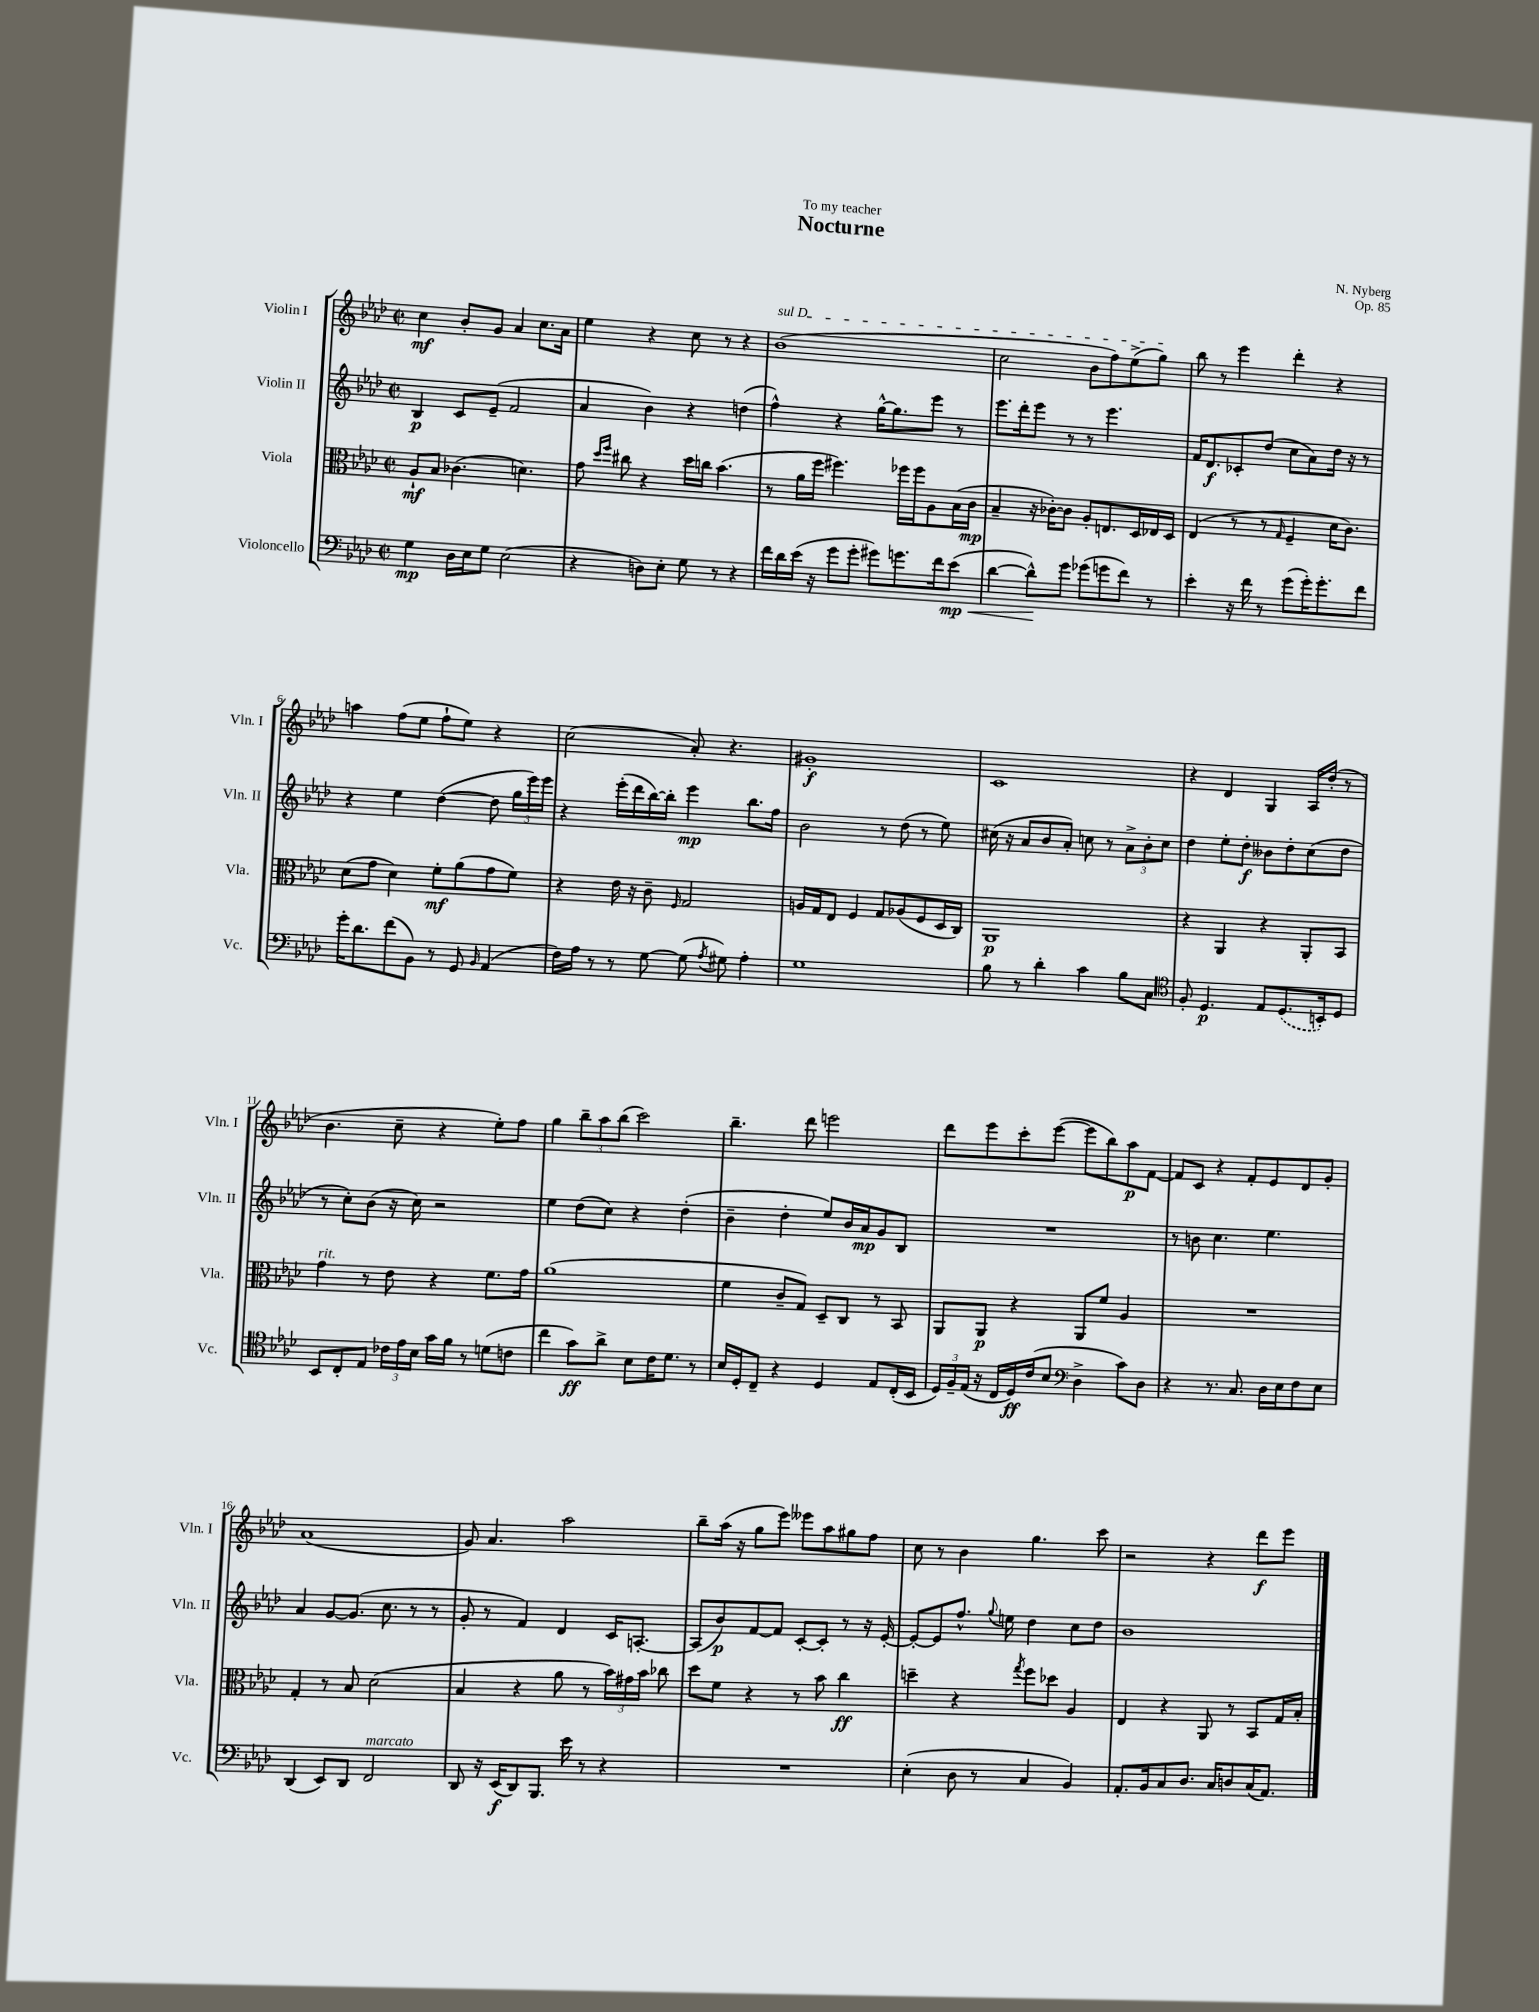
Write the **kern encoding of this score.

**kern	**dynam	**kern	**dynam	**kern	**dynam	**kern	**dynam
*part4	*part4	*part3	*part3	*part2	*part2	*part1	*part1
*staff4	*staff4	*staff3	*staff3	*staff2	*staff2	*staff1	*staff1
*I"Violoncello	*	*I"Viola	*	*I"Violin II	*	*I"Violin I	*
*I'Vc.	*	*I'Vla.	*	*I'Vln. II	*	*I'Vln. I	*
*clefF4	*	*clefC3	*	*clefG2	*	*clefG2	*
*k[b-e-a-d-]	*	*k[b-e-a-d-]	*	*k[b-e-a-d-]	*	*k[b-e-a-d-]	*
*M2/2	*	*M2/2	*	*M2/2	*	*M2/2	*
*met(c|)	*	*met(c|)	*	*met(c|)	*	*met(c|)	*
=1	=1	=1	=1	=1	=1	=1	=1
4G\	mp	8A-`/L	mf	4B-/	p	4cc\	mf
.	.	8B-/J	.	.	.	.	.
16D-\LL	.	(4.c-X\	.	8c/L	.	8b-'/L	.
16E-\J	.	.	.	.	.	.	.
8G\J	.	.	.	(8e-~/J	.	8g/J	.
(2E-\	.	.	.	2f/	.	4a-/	.
.	.	4.dn\)	.	.	.	.	.
.	.	.	.	.	.	8.cc\L	.
.	.	.	.	.	.	16a-\Jk	.
=2	=2	=2	=2	=2	=2	=2	=2
4r	.	8g\	.	4a-/	.	4ee-\	.
.	.	16qqdd-/LL	.	.	.	.	.
.	.	16qqff/JJ	.	.	.	.	.
.	.	8cc#X\	.	.	.	.	.
8Dn\L)	.	4r	.	4b-\)	.	4r	.
8E-'\J	.	.	.	.	.	.	.
8G\	.	16dd-\LL	.	4r	.	8cc\	.
.	.	16ccn\JJ	.	.	.	.	.
8r	.	(4.b-\	.	.	.	8r	.
4r	.	.	.	(4ddn\	.	4r	.
=3	=3	=3	=3	=3	=3	=3	=3
!	!	!	!	!	!	!LO:TX:a:i:t=sul D	!
16f\LL	.	8r	.	4ff^^\)	.	(1b-	.
16d-\	.	.	.	.	.	.	.
(16e-\JJ	.	16a-\LL	.	.	.	.	.
16r	.	16ff\JJ	.	.	.	.	.
8g\L	.	4.ff#X\)	.	4r	.	.	.
8g'\J	.	.	.	.	.	.	.
8g#X\L)	.	.	.	[16gg^^\KL	.	.	.
.	.	.	.	8.gg\]	.	.	.
8.gn\	.	16ff-X\LL	.	.	.	.	.
.	.	16ff-\J	.	.	.	.	.
.	.	8A-\	.	8eee-\J	.	.	.
16f\k	.	.	.	.	.	.	.
!	!LO:HP:b	!	!	!	!	!	!
(8e-\J	< mp	(16B-\L	.	8r	.	.	.
.	.	16c\JJ	mp	.	.	.	.
=4	=4	=4	=4	=4	=4	=4	=4
[4d-\	.	4B-~/	.	8.eee-\L	.	2cc\	.
.	.	.	.	16ddd-'\k	.	.	.
8d-^^\L])	.	16r	.	8eee-\J	.	.	.
.	.	[16c-X'\KL)	.	.	.	.	.
8g\J	[	8c-\J]	.	8r	.	.	.
(8g-X\L	.	8A-'/L	.	8r	.	8b-\L	.
8gn\	.	8.En/	.	4.eee-\	.	8ff\)	.
8f\J)	.	.	.	.	.	(8ee-^\	.
.	.	16D-/L	.	.	.	.	.
8r	.	16E-X/	.	.	.	8gg\J)	.
.	.	16D-/JJ	.	.	.	.	.
=5	=5	=5	=5	=5	=5	=5	=5
4e-'\	.	(4E-/	.	16f/KL	.	8bb-\	.
.	.	.	.	8.d-/	f	.	.
.	.	.	.	.	.	8r	.
16r	.	8r	.	8c-X'/	.	4eee-\	.
16f\	.	.	.	.	.	.	.
8r	.	8r	.	(8dd-/J	.	.	.
.	.	16qqG/	.	.	.	.	.
(8g\L	.	4F~/	.	8cc\L	.	4ddd-'\	.
16g'\K)	.	.	.	8a-\)	.	.	.
8.g'\	.	.	.	.	.	.	.
.	.	16d-\KL	.	16dd-\Jk	.	4r	.
.	.	8.c\J)	.	16r	.	.	.
8f\J	.	.	.	8r	.	.	.
!!LO:LB:g=z
=6	=6	=6	=6	=6	=6	=6	=6
16g'\KL	.	(8d-\L	.	4r	.	4aan\	.
8.d-\	.	.	.	.	.	.	.
.	.	8g\J	.	.	.	.	.
(8f\	.	4d-\)	.	4ee-\	.	(8ff\L	.
8BB-\J)	.	.	.	.	.	8ee-\J	.
8r	.	8f'\L	mf	([4dd-\	.	8ff`\L	.
8GG/	.	(8a-\	.	.	.	8ee-\J)	.
16qqBB-/	.	.	.	.	.	.	.
(4AA-/	.	8g\	.	8dd-\]	.	4r	.
.	.	8f\J)	.	24gg\LL	.	.	.
.	.	.	.	24eee-\)	.	.	.
.	.	.	.	24eee-\JJ	.	.	.
=7	=7	=7	=7	=7	=7	=7	=7
16F\LL)	.	4r	.	4r	.	(2cc\	.
16A-\JJ	.	.	.	.	.	.	.
8r	.	.	.	.	.	.	.
8r	.	16e-\	.	(16eee-'\LL	.	.	.
.	.	16r	.	16ddd-\	.	.	.
[8G\	.	8c~\	.	[16bb-\)	.	.	.
.	.	.	.	16bb-'\JJ]	.	.	.
.	.	16qqF/	.	.	.	.	.
(8G\]	.	2G/	.	4eee-\	mp	8a-'/)	.
8qA-/	.	.	.	.	.	.	.
8G#X\)	.	.	.	.	.	4.r	.
4A-'\	.	.	.	8.bb-\L	.	.	.
.	.	.	.	16ff\Jk	.	.	.
=8	=8	=8	=8	=8	=8	=8	=8
1G	.	16An/LL	.	2b-\	.	1g#X'	f
.	.	16G/J	.	.	.	.	.
.	.	8E-/J	.	.	.	.	.
.	.	4F/	.	.	.	.	.
.	.	8G/L	.	8r	.	.	.
.	.	(8A-X/	.	(8dd-\	.	.	.
.	.	8F/	.	8r	.	.	.
.	.	16D-/L	.	8ee-\)	.	.	.
.	.	16C/JJ)	.	.	.	.	.
=9	=9	=9	=9	=9	=9	=9	=9
8B-\	.	1AA-	p	(16cc#X\	.	1c	.
.	.	.	.	16r	.	.	.
8r	.	.	.	8a-/L	.	.	.
4d-'\	.	.	.	8b-/	.	.	.
.	.	.	.	8a-'/J)	.	.	.
4c\	.	.	.	8ccn\	.	.	.
.	.	.	.	8r	.	.	.
8B-\L	.	.	.	12a-^\L	.	.	.
.	.	.	.	12b-'\	.	.	.
8C\J	.	.	.	.	.	.	.
.	.	.	.	12cc\J	.	.	.
=10	=10	=10	=10	=10	=10	=10	=10
*clefC4	*	*	*	*	*	*	*
8F'/	.	4r	.	4dd-\	.	4r	.
4.D-/	p	.	.	.	.	.	.
.	.	4AA-/	.	8ee-'\L	.	4d-/	.
.	.	.	.	8dd-'\J	f	.	.
8E-/L	.	4r	.	8b--X\L	.	4G/	.
(8.D-/	.	.	.	8dd-'\	.	.	.
.	.	8AA-'/L	.	(8cc\	.	16A-/LL	.
16BBn'/k)	.	.	.	.	.	(16dd-'/JJ	.
8D-/J	.	8BB-/J	.	8dd-\J	.	8r	.
!!LO:LB:g=z
=11	=11	=11	=11	=11	=11	=11	=11
!	!	!LO:TX:a:i:t=rit.	!	!	!	!	!
8BB-/L	.	4g\	.	8r	.	4.b-\	.
8C'/	.	.	.	8cc'\L)	.	.	.
8E-/J	.	8r	.	(8b-\J	.	.	.
24c-X\LL	.	8e-\	.	16r	.	8cc~\	.
24e-\	.	.	.	.	.	.	.
.	.	.	.	16cc\)	.	.	.
24B-\JJ	.	.	.	.	.	.	.
16g\LL	.	4r	.	2r	.	4r	.
16f\JJ	.	.	.	.	.	.	.
8r	.	.	.	.	.	.	.
(8dn\L	.	8.f\L	.	.	.	8ee-'\L)	.
8cn\J	.	.	.	.	.	8ff\J	.
.	.	16g\Jk	.	.	.	.	.
=12	=12	=12	=12	=12	=12	=12	=12
4cc\	.	(1a-	.	4ee-\	.	4gg\	.
8g\L)	ff	.	.	(8dd-\L	.	12bb-~\L	.
.	.	.	.	.	.	12aa-\	.
8a-^\J	.	.	.	8cc\J)	.	.	.
.	.	.	.	.	.	(12bb-\J	.
8B-\L	.	.	.	4r	.	2ccc\)	.
16c\K	.	.	.	.	.	.	.
8.d-\J	.	.	.	.	.	.	.
.	.	.	.	(4dd-'\	.	.	.
8r	.	.	.	.	.	.	.
=13	=13	=13	=13	=13	=13	=13	=13
16B-/LL	.	4f\	.	4b-~\	.	4.bb-~\	.
16D-'/J	.	.	.	.	.	.	.
8C~/J	.	.	.	.	.	.	.
4r	.	8c~/L	.	4dd-'\	.	.	.
.	.	8G/J)	.	.	.	8ddd-\	.
4D-/	.	8D-~/L	.	8ee-/L)	.	2eeen\	.
.	.	8C/J	.	16b-/L	.	.	.
.	.	.	.	16a-/J	mp	.	.
8E-/L	.	8r	.	8g/	.	.	.
(16C'/L	.	8BB-/	.	8B-/J	.	.	.
16BB-/JJ	.	.	.	.	.	.	.
=14	=14	=14	=14	=14	=14	=14	=14
24D-/LL)	.	8AA-/L	.	1r	.	8ddd-\L	.
24F~/	.	.	.	.	.	.	.
(24E-/JJ	.	.	.	.	.	.	.
16r	.	8AA-/J	p	.	.	8eee-\	.
16C/LL	.	.	.	.	.	.	.
16D-/)	ff	4r	.	.	.	8ccc'\	.
(16c/J	.	.	.	.	.	.	.
8B-/J	.	.	.	.	.	([8eee-\J	.
*clefF4	*	*	*	*	*	*	*
4D-^\	.	8AA-/L	.	.	.	8eee-\L]	.
.	.	8f/J	.	.	.	8bb-\)	.
8c\L)	.	4A-/	.	.	.	8aa-\	p
8D-\J	.	.	.	.	.	[8f\J	.
=15	=15	=15	=15	=15	=15	=15	=15
4r	.	1r	.	8r	.	8f/L]	.
.	.	.	.	8bn\	.	8c/J	.
8.r	.	.	.	4.cc\	.	4r	.
8.C/	.	.	.	.	.	.	.
.	.	.	.	.	.	8f'/L	.
16D-\LL	.	.	.	4.ee-\	.	8e-/	.
16E-\J	.	.	.	.	.	.	.
8F\	.	.	.	.	.	8d-/	.
8E-\J	.	.	.	.	.	8g'/J	.
!!LO:LB:g=z
=16	=16	=16	=16	=16	=16	=16	=16
(4DD-/	.	4G'/	.	4a-/	.	(1a-	.
8EE-/L)	.	8r	.	[8g/L	.	.	.
8DD-/J	.	8B-/	.	(8.g/J]	.	.	.
!LO:TX:a:i:t=marcato	!	!	!	!	!	!	!
2FF/	.	(2d-\	.	.	.	.	.
.	.	.	.	8.cc\	.	.	.
.	.	.	.	8r	.	.	.
.	.	.	.	8r	.	.	.
=17	=17	=17	=17	=17	=17	=17	=17
8DD-/	.	4B-/	.	8g'/	.	8g/)	.
16r	.	.	.	8r	.	4.a-/	.
(16EE-/KL	f	.	.	.	.	.	.
8DD-/)	.	4r	.	4f/)	.	.	.
8.BBB-/J	.	.	.	.	.	.	.
.	.	8a-\	.	4d-/	.	2aa-\	.
16e-\	.	.	.	.	.	.	.
8r	.	8r	.	.	.	.	.
4r	.	24b-\LL)	.	16c/KL	.	.	.
.	.	24g#X\	.	.	.	.	.
.	.	.	.	[8.An'/J	.	.	.
.	.	24b-\JJ	.	.	.	.	.
.	.	8cc-X\	.	.	.	.	.
=18	=18	=18	=18	=18	=18	=18	=18
1r	.	8dd-\L	.	(8A/L]	.	8bb-~\L	.
.	.	8f\J	.	8b-/)	p	(16aa-\Jk	.
.	.	.	.	.	.	16r	.
.	.	4r	.	[8f/	.	8gg\L	.
.	.	.	.	8f/J]	.	8eee-\J)	.
.	.	8r	.	[8c'/L	.	8eee--X\L	.
.	.	8b-\	.	8c'/J]	.	8aa-\	.
.	.	4cc\	ff	8r	.	8gg#X\	.
.	.	.	.	16r	.	8ff\J	.
.	.	.	.	[16e-'/	.	.	.
=19	=19	=19	=19	=19	=19	=19	=19
(4E-'\	.	4ddn~\	.	8e-'/L_	.	8cc\	.
.	.	.	.	8e-/]	.	8r	.
8D-\	.	4r	.	8.ff^^/J	.	4b-\	.
8r	.	.	.	.	.	.	.
.	.	.	.	8qqgg/	.	.	.
.	.	.	.	16een\	.	.	.
.	.	8qgg/	.	.	.	.	.
4C/	.	8ff\L	.	4dd-\	.	4.gg\	.
.	.	8dd-X\J	.	.	.	.	.
4BB-/)	.	4A-/	.	8cc\L	.	.	.
.	.	.	.	8dd-\J	.	8ccc\	.
=20	=20	=20	=20	=20	=20	=20	=20
8.AA-'/L	.	4E-/	.	1b-	.	2r	.
16BB-/k	.	.	.	.	.	.	.
8C/	.	4r	.	.	.	.	.
8.D-/J	.	.	.	.	.	.	.
.	.	8AA-/	.	.	.	4r	.
16C/KL	.	.	.	.	.	.	.
8Dn/	.	8r	.	.	.	.	.
(16C/K	.	8BB-/L	.	.	.	8ddd-\L	f
8.AA-/J)	.	.	.	.	.	.	.
.	.	16G/L	.	.	.	8eee-\J	.
.	.	16B-'/JJ	.	.	.	.	.
==	==	==	==	==	==	==	==
*-	*-	*-	*-	*-	*-	*-	*-
